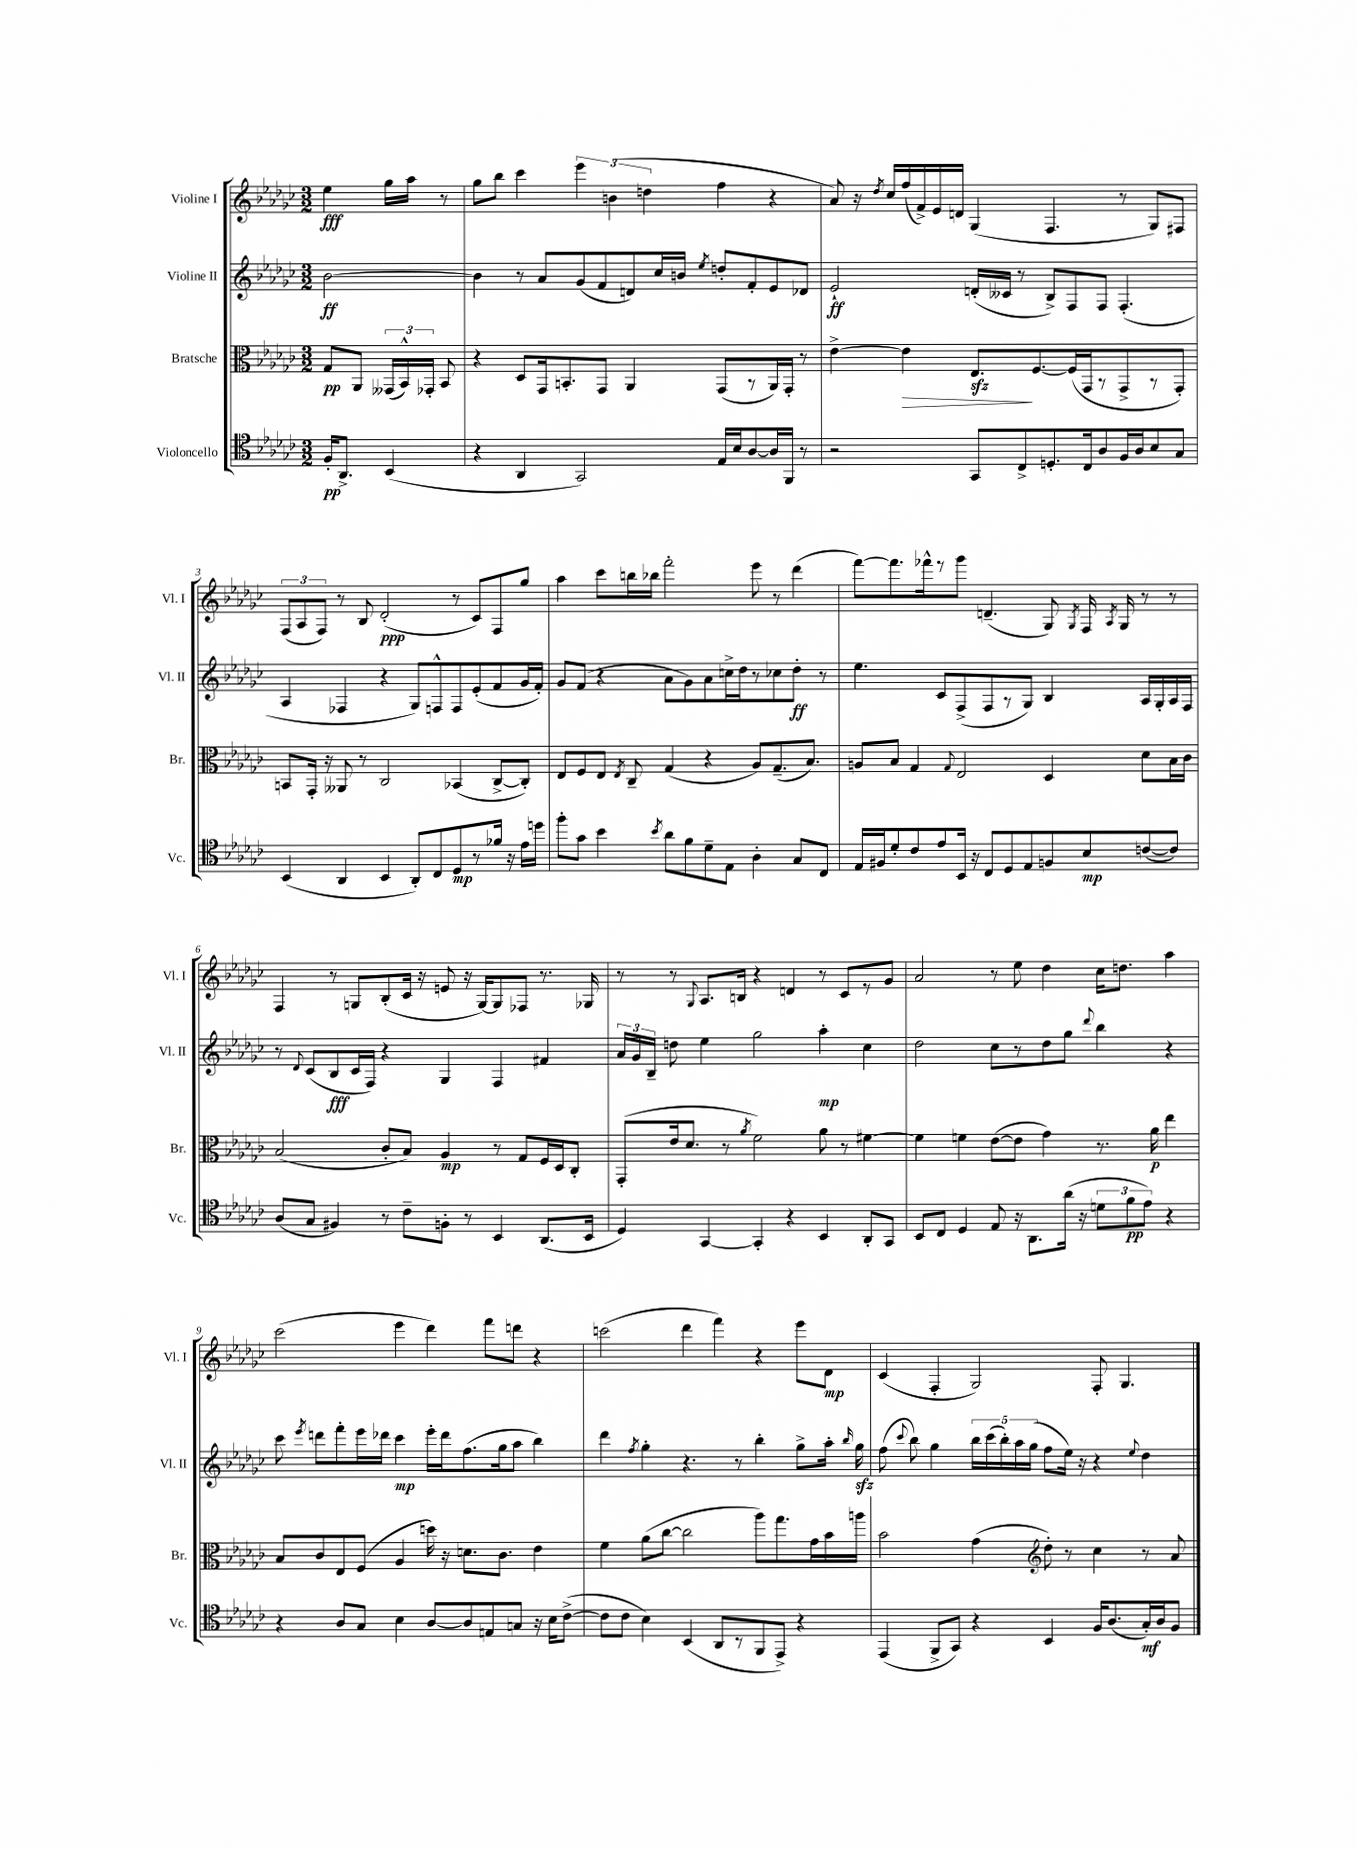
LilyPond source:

<<
\new StaffGroup <<
\new Staff = "s0" \with { instrumentName = "Violine I" shortInstrumentName = "Vl. I" } {
    \clef treble \key ges \major \numericTimeSignature \time 3/2 \partial 2
    \autoBeamOff ees''4\fff ges''16[ aes''16] r8 |
    ges''8[ bes''8] ces'''4 \tuplet 3/2 { ees'''4 b'4( d''4 } f''4 r4 |
    aes'8) r16 \acciaccatura { des''8 } ces''16[ f''16( f'16->) ees'16 d'16] ges4( f4. r8 ges8[) fis8] |
    \tuplet 3/2 { f8[( aes8 f8]) } r8 bes8 des'2-.\ppp( r8 ces'8[) f8 ges''8] |
    aes''4 ces'''8[ b''16 bes''16] f'''2-. ees'''8 r8 des'''4( |
    f'''8[~) f'''8. fes'''16-^ r8 ges'''8] d'4.--( ges8) \acciaccatura { ges8 } f16 \acciaccatura { aes8 } ges16 r8 r8 |
    f4 r8 g8[ bes8-.( ces'16] r16 e'8 r16 g16[~) g8 fes8] r8. ges16 |
    r8 r8 \appoggiatura { ges8 } aes8.[ b16] r4 d'4 r8 ces'8[ r8 ges'8] |
    aes'2 r8 ees''8 des''4 ces''16[ d''8.] aes''4 |
    ces'''2( ees'''4 des'''4) f'''8[ d'''8] r4 |
    c'''2( des'''4 f'''4) r4 ees'''8[ des'8]\mp |
    ces'4( f4-. ges2) f8-. ges4. \bar "|." |
}
\new Staff = "s1" \with { instrumentName = "Violine II" shortInstrumentName = "Vl. II" } {
    \clef treble \key ges \major \numericTimeSignature \time 3/2 \partial 2
    \autoBeamOff bes'2~\ff |
    bes'4 r8 aes'8[ ges'8( f'8 d'8) ces''16 b'16] \acciaccatura { ees''8 } d''8[-. f'8-. ees'8 des'8] |
    ees'2-!\ff d'16[-.( ceses'16] r8 bes8[->) f8 f8] f4.-.( |
    aes4 fes4 r4 ges8[) f8-^ f8 ees'8-.( f'8 ges'16 f'16]-.) |
    ges'8[ f'8]( r4 aes'8[ ges'8) aes'8 c''16-> des''16 r8 ces''8 des''8]-.\ff r8 |
    ees''4. ces'8[ f8->( f8 r8 ges8]) bes4 aes16[ ges16-. aes16 f16] |
    r8 \appoggiatura { des'8 } ces'8[( bes8\fff ces'16 f16]) r4 ges4 f4 fis'4 |
    \tuplet 3/2 { aes'16[ ges'16 bes16]-- } d''8 ees''4 ges''2 aes''4-.\mp ces''4 |
    des''2 ces''8[ r8 des''8 ges''8] \appoggiatura { des'''8 } bes''4 r4 |
    ces'''8 \acciaccatura { ees'''8 } d'''8[ f'''8-. ees'''16 des'''16] ces'''4\mp ees'''16[-. des'''16 f''8.( ges''16 aes''8] bes''4) |
    des'''4 \acciaccatura { f''8 } ges''4-. r4. r8 bes''4-. ges''8[-> aes''16]-. \grace { bes''16 } ges''16\sfz |
    f''8( \appoggiatura { ces'''8 } bes''8) ges''4 \tuplet 5/4 { bes''16[ ces'''16( bes''16-.) aes''16 ges''16]( } f''8[ ees''16]) r16 r4 \appoggiatura { ees''8 } des''4 \bar "|." |
}
\new Staff = "s2" \with { instrumentName = "Bratsche" shortInstrumentName = "Br." } {
    \clef alto \key ges \major \numericTimeSignature \time 3/2 \partial 2
    \autoBeamOff ges8[\pp aes,8] \tuplet 3/2 { geses,16[( bes,16-^) ges,16]-. } bes,8 |
    r4 des8[ ges,16 b,8.-. ges,8] aes,4 ges,8[( r8 aes,16) ges,16]-. r8 |
    ees'4~-> ees'4\> ees8.[\sfz\! f8.~ f16( ges,16 r8 ges,8-> r8 ges,8]-.) |
    b,8[ ges,16]-. r16 aeses,8 r8 ces2 bes,4( ces8[~-> ces8]-.) |
    ees8[ f8 ees8] \acciaccatura { ees8 } ces8-- ges4( r4 aes8[) ges8.--( bes8.]) |
    a8[ bes8] ges4 \appoggiatura { ges8 } ees2 des4 des'8[ bes16 ces'16] |
    bes2( ces'8[-. bes8]) aes4\mp r8 ges8[ f16 des16 ces8]-. |
    ges,8[-.( ees'16 des'8.] r8 \acciaccatura { aes'8 } f'2) aes'8 r8 fis'4~ |
    fis'4 f'4 ees'8[~( ees'8] ges'4) r8. aes'16\p ees''4 |
    bes8[ ces'8 ees8 f8]( aes4 d''16) r16 d'8.[ ces'8.] ees'4 |
    f'4 aes'8[( ces''8]~ ces''2 aes''8[) ges''8. ges'16 bes'16 a''16] |
    bes'2 ges'4( \clef treble des''8-.) r8 ces''4 r8 aes'8 \bar "|." |
}
\new Staff = "s3" \with { instrumentName = "Violoncello" shortInstrumentName = "Vc." } {
    \clef tenor \key ges \major \numericTimeSignature \time 3/2 \partial 2
    \autoBeamOff f16[-.\pp aes,8.]-> bes,4( |
    r4 aes,4 ges,2) ees16[ bes16 aes8~ aes16 f,16] r8 |
    r2 ges,8[ ces8-> d8.-. ces16 aes8 f16 aes16 bes8 ges8] |
    bes,4( aes,4 bes,4 aes,8[-.) ces8 des8\mp r8 fes'16] r16 ees'16[ d''16] |
    f''8[-. ges'8] bes'4 \acciaccatura { bes'8 } aes'8[ f'8 des'8-- ees8] aes4-. ges8[ ces8] |
    ees16[ fis16 des'8-. ces'8 ees'8 bes,16] r16 ces8[ des8 ees8 f8 bes8\mp c'8~( c'8]) |
    aes8[( ges8] fis4) r8 ces'8[-- f8]-. r8 bes,4 aes,8.[( bes,16] |
    des4) ges,4~ ges,4-. r4 bes,4 aes,8[-. ges,8] |
    bes,8[ ces8] des4 ees8 r16 aes,8.[ aes'16]( r16 \tuplet 3/2 { d'8[ f'8\pp ees'8]) } r4 |
    r4 aes8[ ges8] bes4 aes8[~ aes8 e8 g8] r16 bes16[ ces'8]~->( |
    ces'8[ ces'8] bes4) bes,4( aes,8[ r8 f,8 ees,8]->) r4 |
    ees,4( f,8[-> ges,8]) r4 bes,4 f16[ aes8.( ges16-.\mf) aes16 f8] \bar "|." |
}
>>
>>
